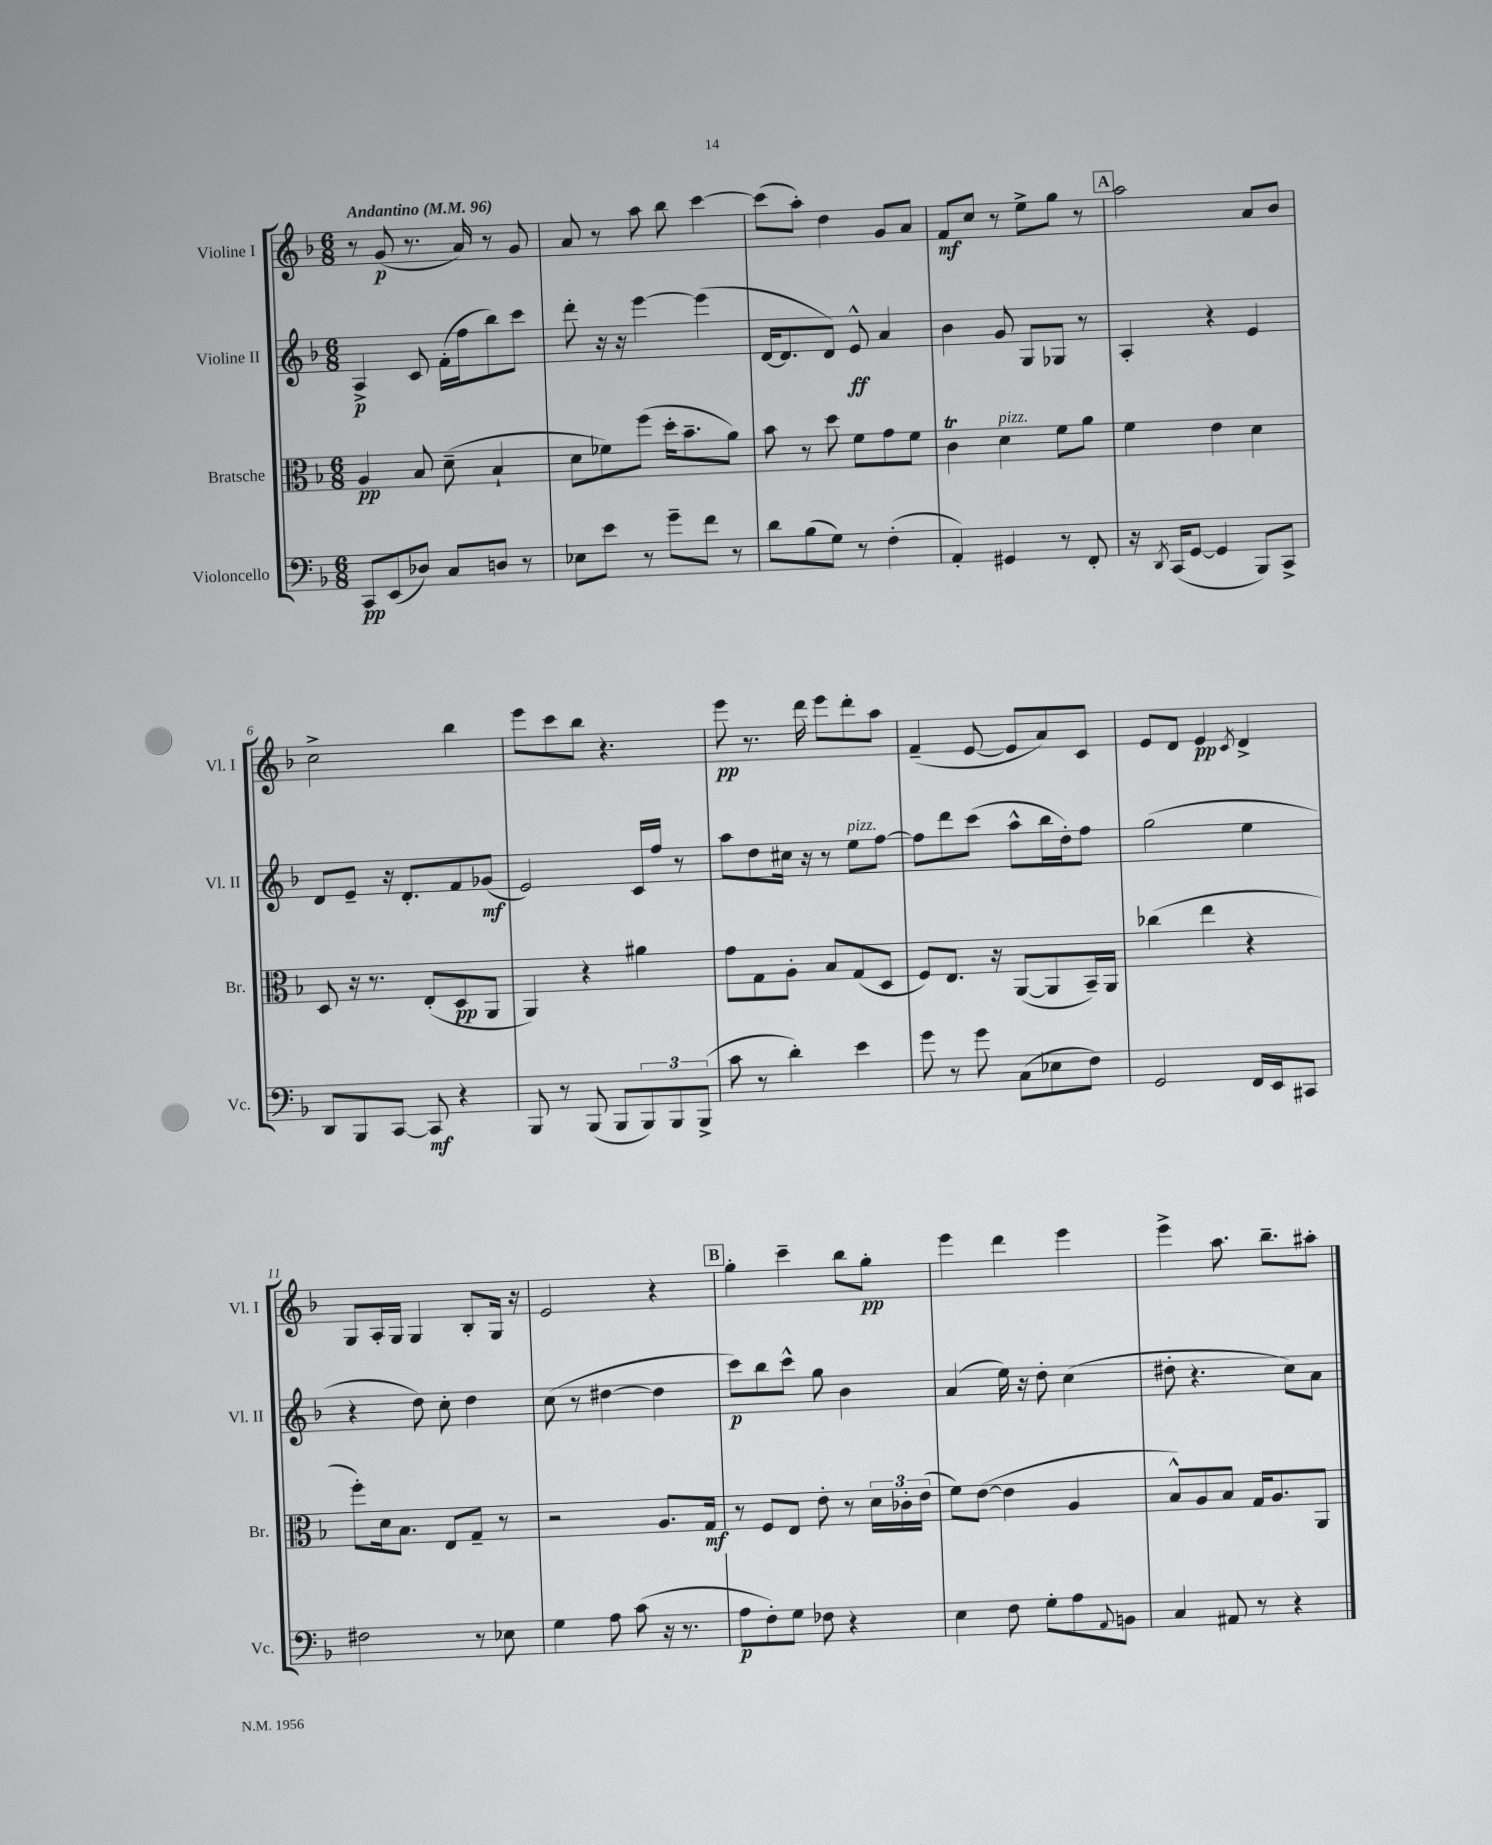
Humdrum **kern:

**kern	**dynam	**kern	**dynam	**kern	**dynam	**kern	**dynam
*part4	*part4	*part3	*part3	*part2	*part2	*part1	*part1
*staff4	*staff4	*staff3	*staff3	*staff2	*staff2	*staff1	*staff1
*I"Violoncello	*	*I"Bratsche	*	*I"Violine II	*	*I"Violine I	*
*I'Vc.	*	*I'Br.	*	*I'Vl. II	*	*I'Vl. I	*
*clefF4	*	*clefC3	*	*clefG2	*	*clefG2	*
*k[b-]	*	*k[b-]	*	*k[b-]	*	*k[b-]	*
*M6/8	*	*M6/8	*	*M6/8	*	*M6/8	*
*MM96	*	*MM96	*	*MM96	*	*MM96	*
=1	=1	=1	=1	=1	=1	=1	=1
!	!	!	!	!	!	!LO:TX:a:B:t=Andantino	!
8CC/L	pp	4A/	pp	4A^/	p	8r	.
(8EE/	.	.	.	.	.	(8g/	p
8D-X/J)	.	8B-/	.	8c/	.	8.r	.
8C/L	.	(8d~\	.	(16f'\LL	.	.	.
.	.	.	.	16ff\J	.	16a/)	.
8Dn/J	.	4B-`/	.	8bb-\)	.	8r	.
8r	.	.	.	8ccc\J	.	8g/	.
=2	=2	=2	=2	=2	=2	=2	=2
8E-X\L	.	8d\L	.	8ddd'\	.	8a/	.
8e\J	.	8f-X\)	.	16r	.	8r	.
.	.	.	.	16r	.	.	.
8r	.	(8ff\J	.	[4eee\	.	8aa\	.
8g~\L	.	16dd'\KL	.	.	.	8bb-\	.
.	.	8.b-~\	.	.	.	.	.
8f\J	.	.	.	(4eee\]	.	[4ccc\	.
8r	.	8a\J)	.	.	.	.	.
=3	=3	=3	=3	=3	=3	=3	=3
8d\L	.	8b-\	.	[16d/KL	.	(8ccc\L]	.
.	.	.	.	8.d/]	.	.	.
(8B-\	.	8r	.	.	.	8aa'\J)	.
8G\J)	.	8dd\	.	8d/J)	.	4dd\	.
8r	.	8f\L	.	8e^^/	ff	.	.
(4F'\	.	8g\	.	4a/	.	8g/L	.
.	.	8f\J	.	.	.	8a/J	.
=4	=4	=4	=4	=4	=4	=4	=4
4AA'/)	.	4cT\	.	4b-\	.	8f/L	mf
.	.	.	.	.	.	8cc/J	.
!	!	!LO:TX:a:i:t=pizz.	!	!	!	!	!
4GG#X/	.	4d\	.	8g/	.	8r	.
.	.	.	.	8G/L	.	8ee^\L	.
8r	.	8f\L	.	8G-X/J	.	8gg\J	.
8FF'/	.	8a\J	.	8r	.	8r	.
!!LO:REH:place=s1:t=A
=5	=5	=5	=5	=5	=5	=5	=5
16r	.	4f\	.	4A'/	.	2aa\	.
8qDD/	.	.	.	.	.	.	.
(16CC/KL	.	.	.	.	.	.	.
[8GG/J	.	.	.	.	.	.	.
4GG/]	.	4e\	.	4r	.	.	.
8BBB-/L)	.	4d\	.	4e/	.	8a/L	.
8CC^/J	.	.	.	.	.	8b-/J	.
!!LO:LB:g=z
=6	=6	=6	=6	=6	=6	=6	=6
8DD/L	.	8D/	.	8d/L	.	2cc^\	.
8BBB-/	.	16r	.	8e~/J	.	.	.
.	.	8.r	.	.	.	.	.
[8CC/J	.	.	.	16r	.	.	.
.	.	.	.	8.d'/L	.	.	.
8CC/]	mf	(8E'/L	.	.	.	.	.
4r	.	8D/	pp	8f/	.	4bb-\	.
.	.	8AA/J	.	(8g-X/J	mf	.	.
=7	=7	=7	=7	=7	=7	=7	=7
8BBB-/	.	4AA/)	.	2e/)	.	8eee\L	.
8r	.	.	.	.	.	8ccc\	.
(8BBB-/	.	4r	.	.	.	8bb-\J	.
8BBB-/L	.	.	.	.	.	4.r	.
12BBB-/)	.	4a#X\	.	16c/LL	.	.	.
.	.	.	.	16ff/JJ	.	.	.
12BBB-/	.	.	.	.	.	.	.
.	.	.	.	8r	.	.	.
(12BBB-^/J	.	.	.	.	.	.	.
=8	=8	=8	=8	=8	=8	=8	=8
8c\	.	8g\L	.	8aa\L	.	8eee\	pp
8r	.	8G\	.	8dd\	.	8.r	.
4d'\)	.	8A'\J	.	16cc#X\Jk	.	.	.
.	.	.	.	16r	.	16ddd\	.
.	.	8B-/L	.	8r	.	8eee\L	.
!	!	!	!	!LO:TX:a:i:t=pizz.	!	!	!
4e\	.	(8G/	.	8ee\L	.	8ddd'\	.
.	.	8D/J	.	[8ff\J	.	8aa\J	.
=9	=9	=9	=9	=9	=9	=9	=9
8g\	.	8F/L)	.	8ff\L]	.	(4f~/	.
8r	.	8.E/J	.	8ddd\	.	.	.
8g\	.	.	.	(8ccc\J	.	[8e/	.
.	.	16r	.	.	.	.	.
(8C\L	.	([8AA/L	.	8aa^^\L	.	8e/L]	.
8E-X\	.	8AA/]	.	16bb-\L	.	8a/)	.
.	.	.	.	16dd'\J)	.	.	.
8F\J)	.	16BB-~/L)	.	8ff\J	.	8c/J	.
.	.	16AA/JJ	.	.	.	.	.
=10	=10	=10	=10	=10	=10	=10	=10
2GG/	.	(4cc-X\	.	(2gg\	.	8e/L	.
.	.	.	.	.	.	8d/J	.
.	.	4ee\	.	.	.	4e/	pp
.	.	.	.	.	.	8qc/	.
16FF/LL	.	4r	.	4ee\	.	4d^/	.
16EE/J	.	.	.	.	.	.	.
8CC#X/J	.	.	.	.	.	.	.
!!LO:LB:g=z
=11	=11	=11	=11	=11	=11	=11	=11
2F#X\	.	8ff'\L)	.	4r	.	8G/L	.
.	.	16d\k	.	.	.	16A'/L	.
.	.	8.B-\J	.	.	.	16G/JJ	.
.	.	.	.	8dd\)	.	4G/	.
.	.	8E/L	.	8cc'\	.	.	.
8r	.	8G~/J	.	4dd\	.	8B-'/L	.
8E-X\	.	8r	.	.	.	16G/Jk	.
.	.	.	.	.	.	16r	.
=12	=12	=12	=12	=12	=12	=12	=12
4G\	.	2r	.	(8cc\	.	2e/	.
.	.	.	.	8r	.	.	.
8A\	.	.	.	[4dd#X\	.	.	.
(8c\	.	.	.	.	.	.	.
16r	.	8.A/L	.	4dd#\]	.	4r	.
8.r	.	.	.	.	.	.	.
.	.	16G/Jk	mf	.	.	.	.
!!LO:REH:place=s1:t=B
=13	=13	=13	=13	=13	=13	=13	=13
8A\L	p	8r	.	8ccc\L)	p	4gg'\	.
8F'\)	.	8F/L	.	8bb-\	.	.	.
8G\J	.	8E/J	.	8ccc^^\J	.	4ccc~\	.
8F-X\	.	8e'\	.	8gg\	.	.	.
4r	.	8r	.	4b-\	.	8bb-\L	.
.	.	24d\LL	.	.	.	8gg'\J	pp
.	.	24c-X'\	.	.	.	.	.
.	.	(24e\JJ	.	.	.	.	.
=14	=14	=14	=14	=14	=14	=14	=14
4E\	.	8f\L)	.	(4a/	.	4eee\	.
.	.	([8e\J	.	.	.	.	.
8F\	.	4e\]	.	16ee\)	.	4ddd\	.
.	.	.	.	16r	.	.	.
8G'\L	.	.	.	8dd'\	.	.	.
8A\	.	4A/	.	(4cc\	.	4eee\	.
8qqAA/	.	.	.	.	.	.	.
8BBn\J	.	.	.	.	.	.	.
=15	=15	=15	=15	=15	=15	=15	=15
4C/	.	8B-^^/L)	.	8dd#X'\	.	4eee^\	.
.	.	8A/	.	4.r	.	.	.
8AA#X/	.	8B-/J	.	.	.	8.aa\	.
8r	.	16G/KL	.	.	.	.	.
.	.	8.A/	.	.	.	8.bb-~\L	.
4r	.	.	.	8cc\L)	.	.	.
.	.	8AA/J	.	8a\J	.	8aa#X'\J	.
==	==	==	==	==	==	==	==
*-	*-	*-	*-	*-	*-	*-	*-
